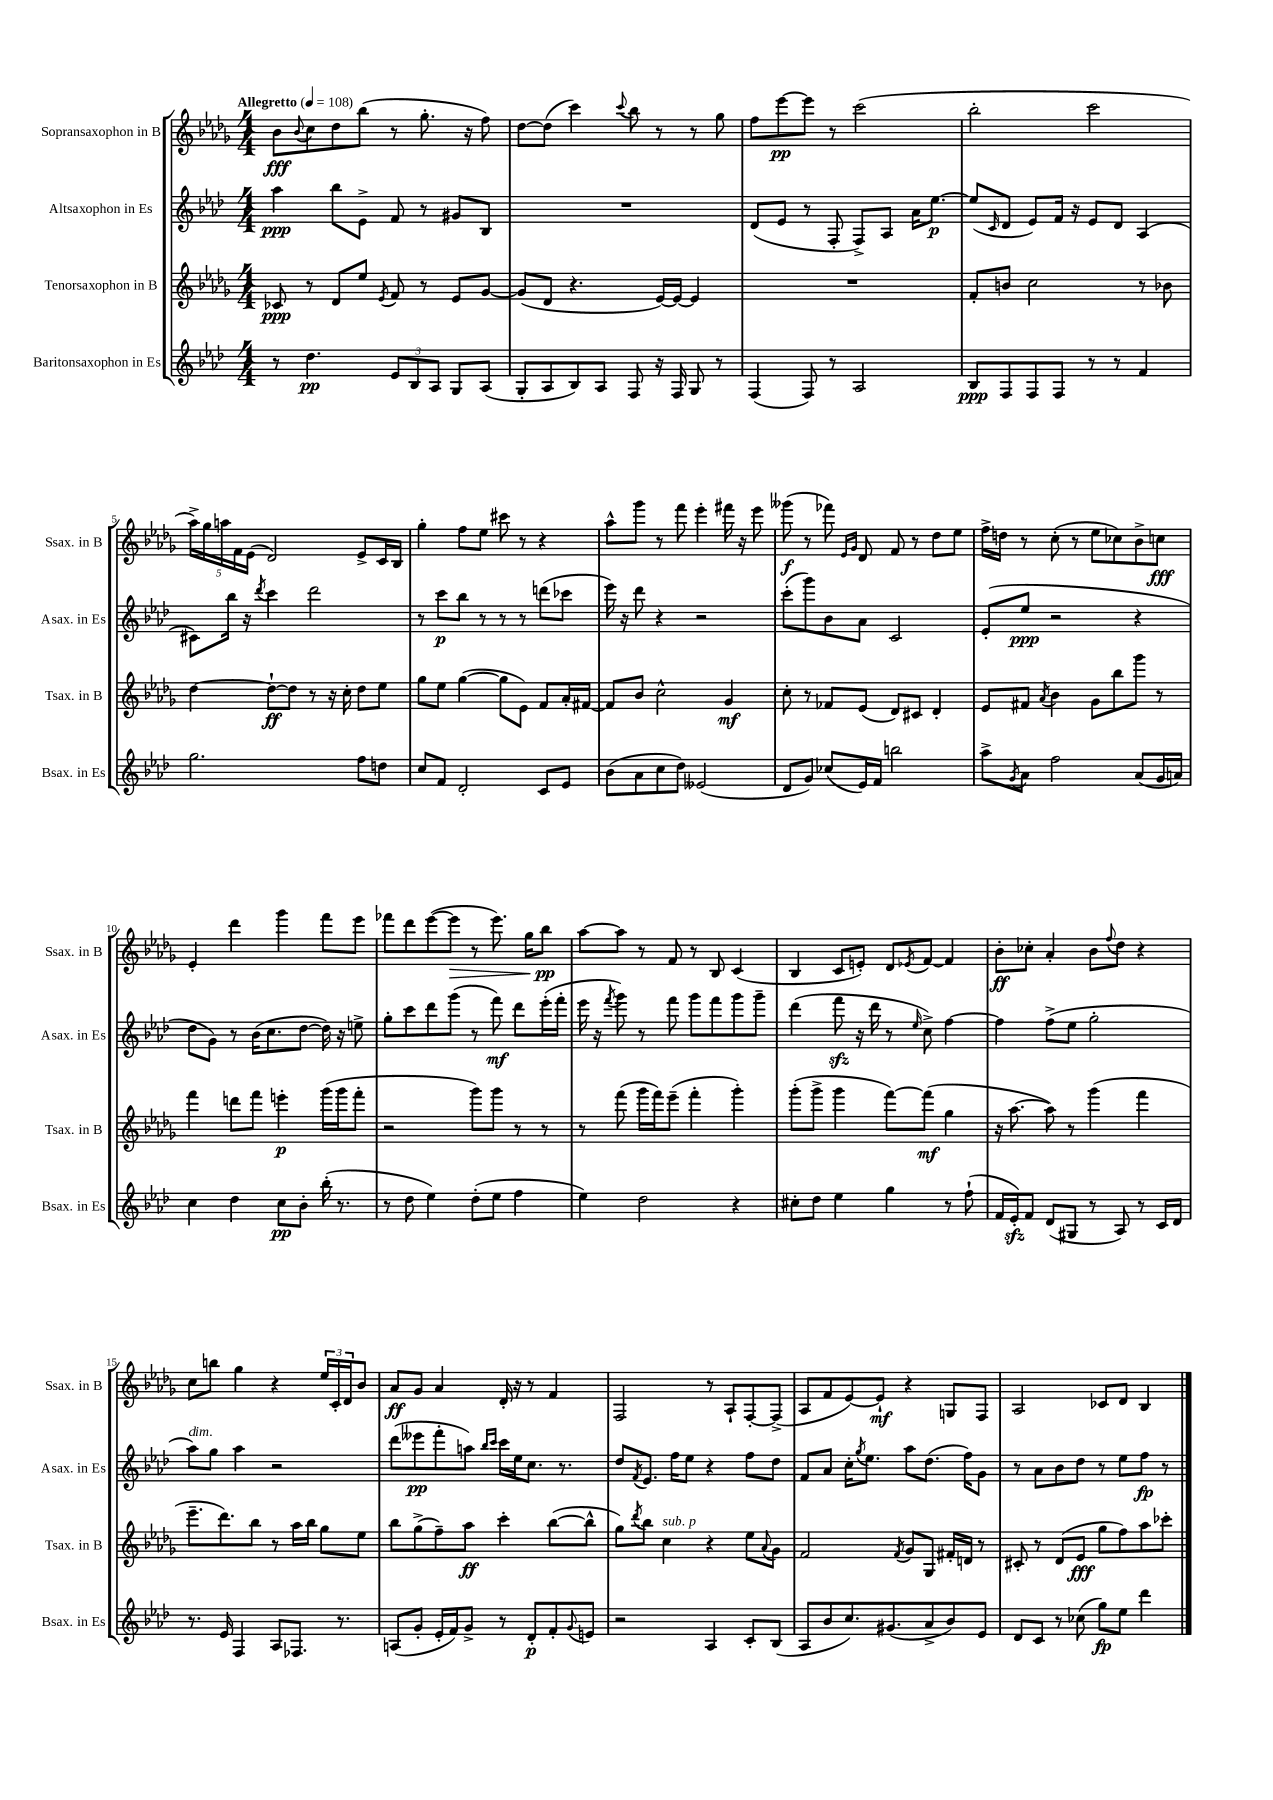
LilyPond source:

<<
\new StaffGroup <<
\new Staff = "s0" \with { instrumentName = "Sopransaxophon in B" shortInstrumentName = "Ssax. in B" } {
    \clef treble \key des \major \numericTimeSignature \time 4/4 \tempo "Allegretto" 4 = 108
    bes'8\fff \appoggiatura { bes'8 } c''8 des''8 bes''8( r8 ges''8.-. r16 f''8) |
    des''8~ des''8( c'''4) \appoggiatura { c'''8 } bes''8 r8 r8 ges''8 |
    f''8 ees'''8~\pp ees'''8 r8 c'''2( |
    bes''2-. c'''2 |
    \tuplet 5/4 { aes''16->) ges''16 a''16 f'16 ees'16( } des'2) ees'8-> c'16 bes16 |
    ges''4-. f''8 ees''8 cis'''8 r8 r4 |
    aes''8-^ ges'''8 r8 f'''8 ees'''4-. fis'''16 r16 ees'''8 |
    geses'''8\f( r8 fes'''8) \grace { ees'16 ges'16 } des'8 f'8 r8 des''8 ees''8 |
    f''16-> d''16 r8 c''8-.( r8 ees''8 ces''8) bes'8-> c''8\fff |
    ees'4-. des'''4 ges'''4 f'''8 ees'''8 |
    fes'''8 des'''8 ees'''8~( ees'''8\> r8 ees'''8.) ges''16 bes''8\pp\! |
    aes''8~ aes''8 r8 f'8 r8 bes8 c'4( |
    bes4 c'8 e'8-.) des'8 \acciaccatura { ees'8 } f'8~ f'4 |
    bes'8-.\ff ces''8-. aes'4-. bes'8 \appoggiatura { f''8 } des''8 r4 |
    c''8 b''8 ges''4 r4 \tuplet 3/2 { ees''16 c'16-. des'16 } bes'8 |
    aes'8\ff ges'8 aes'4 des'16-. r16 r8 f'4 |
    f2 r8 aes8-! f8~-. f8->( |
    aes8 f'8 ees'8~) ees'8-!\mf r4 g8 f8 |
    aes2 ces'8 des'8 bes4 \bar "|." |
}
\new Staff = "s1" \with { instrumentName = "Altsaxophon in Es" shortInstrumentName = "Asax. in Es" } {
    \clef treble \key aes \major \numericTimeSignature \time 4/4
    aes''4\ppp bes''8 ees'8-> f'8 r8 gis'8 bes8 |
    R1 |
    des'8( ees'8 r8 f8-. f8->) aes8 aes'16 ees''8.~\p |
    ees''8( \grace { c'16 } des'8 ees'8) f'16 r16 ees'8 des'8 aes4( |
    cis'8) bes''16 r16 \acciaccatura { des'''8 } c'''4 des'''2 |
    r8 c'''8\p bes''8 r8 r8 r8 d'''8( ces'''8 |
    ees'''16) r16 des'''8 r4 r2 |
    c'''8-.( g'''8) bes'8 aes'8 c'2 |
    ees'8-.( ees''8\ppp r2 r4 |
    des''8 g'8) r8 bes'16( c''8. des''8~ des''16) r16 e''8-> |
    g''8-. c'''8 des'''8 g'''8( r8 f'''8\mf) des'''8 ees'''16-.( f'''16-. |
    ees'''16 r16 \acciaccatura { f'''8 } g'''8) r8 f'''8 g'''8 f'''8 g'''8 g'''8-- |
    des'''4( f'''8\sfz r16 des'''16 r8 \grace { ees''16 } c''8->) f''4~ |
    f''4 f''8->( ees''8 g''2-. |
    aes''8^\markup { \italic "dim." }) g''8 aes''4 r2 |
    des'''8( eeses'''8\pp f'''8-. a''8) \grace { bes''16 c'''16 } c'''16 ees''16 c''8. r8. |
    des''8 \acciaccatura { f'8 } ees'8. f''16 ees''8 r4 f''8 des''8 |
    f'8 aes'8 c''16-. \acciaccatura { g''8 } ees''8. aes''8 des''8.( f''16) g'8 |
    r8 aes'8 bes'8 des''8 r8 ees''8 f''8\fp r8 \bar "|." |
}
\new Staff = "s2" \with { instrumentName = "Tenorsaxophon in B" shortInstrumentName = "Tsax. in B" } {
    \clef treble \key des \major \numericTimeSignature \time 4/4
    ces'8\ppp r8 des'8 ees''8 \acciaccatura { ees'8 } f'8 r8 ees'8 ges'8~ |
    ges'8( des'8 r4. ees'16~) ees'16~ ees'4 |
    R1 |
    f'8-. b'8 c''2 r8 bes'8 |
    des''4~ des''8~-!\ff des''8 r8 r16 c''16-. des''8 ees''8 |
    ges''8 ees''8 ges''4~( ges''8 ees'8) f'8 aes'16-. fis'16~ |
    fis'8 bes'8 c''2-^ ges'4\mf |
    c''8-. r8 fes'8 ees'8( des'8) cis'8 des'4-. |
    ees'8 fis'8 \acciaccatura { aes'8 } bes'4 ges'8 bes''8 ges'''8 r8 |
    f'''4 d'''8 f'''8 e'''4-.\p ges'''16( ges'''16 f'''8-. |
    r2 ges'''8) ges'''8 r8 r8 |
    r8 f'''8( ges'''16 f'''16) ees'''8--( f'''4-. ges'''4-.) |
    ges'''8-.( ges'''8-> ges'''4 f'''8~) f'''8\mf( ges''4 |
    r16 aes''8.~ aes''8) r8 ges'''4( f'''4 |
    ees'''8.-- des'''8.) bes''8 r8 aes''16 bes''16 ges''8 ees''8 |
    bes''8 ges''8->( f''8--) aes''8\ff c'''4-. bes''8~( bes''8-^ |
    ges''8) \acciaccatura { des'''8 } bes''8 c''4^\markup { \italic "sub. p" } r4 ees''8 \appoggiatura { aes'8 } ges'8 |
    f'2 \acciaccatura { f'8 } ges'8 ges8 fis'16-. d'16 r8 |
    cis'8-. r8 des'8( ees'8\fff ges''8 f''8) aes''8 ces'''8-. \bar "|." |
}
\new Staff = "s3" \with { instrumentName = "Baritonsaxophon in Es" shortInstrumentName = "Bsax. in Es" } {
    \clef treble \key aes \major \numericTimeSignature \time 4/4
    r8 des''4.\pp \tuplet 3/2 { ees'8 bes8 aes8 } g8 aes8( |
    g8-. aes8 bes8) aes8 f8 r16 f16 g8 r8 |
    f4( f8) r8 aes2 |
    bes8\ppp f8 f8 f8 r8 r8 f'4 |
    g''2. f''8 d''8 |
    c''8 f'8 des'2-. c'8 ees'8 |
    bes'8( aes'8 c''8 des''8) eeses'2( |
    des'8 g'8) ces''8( ees'16) f'16 b''2 |
    aes''8-> \acciaccatura { g'8 } aes'8 f''2 aes'8( g'16 a'16) |
    c''4 des''4 c''8\pp bes'8-. bes''16-.( r8. |
    r8 des''8 ees''4) des''8-.( ees''8 f''4 |
    ees''4) des''2 r4 |
    cis''8-. des''8 ees''4 g''4 r8 f''8-!( |
    f'16 ees'16-.\sfz) f'8 des'8( gis8 r8 aes8) r8 c'16 des'16 |
    r8. ees'16 f4 aes8 fes8. r8. |
    a8( g'8-. ees'16-. f'16) g'8-> r8 des'8-.\p f'8-. \appoggiatura { g'8 } e'8 |
    r2 aes4 c'8-. bes8( |
    aes8 bes'8 c''8.) gis'8.( aes'8-> bes'8) ees'8 |
    des'8 c'8 r8 ces''8( g''8\fp) ees''8 des'''4 \bar "|." |
}
>>
>>
